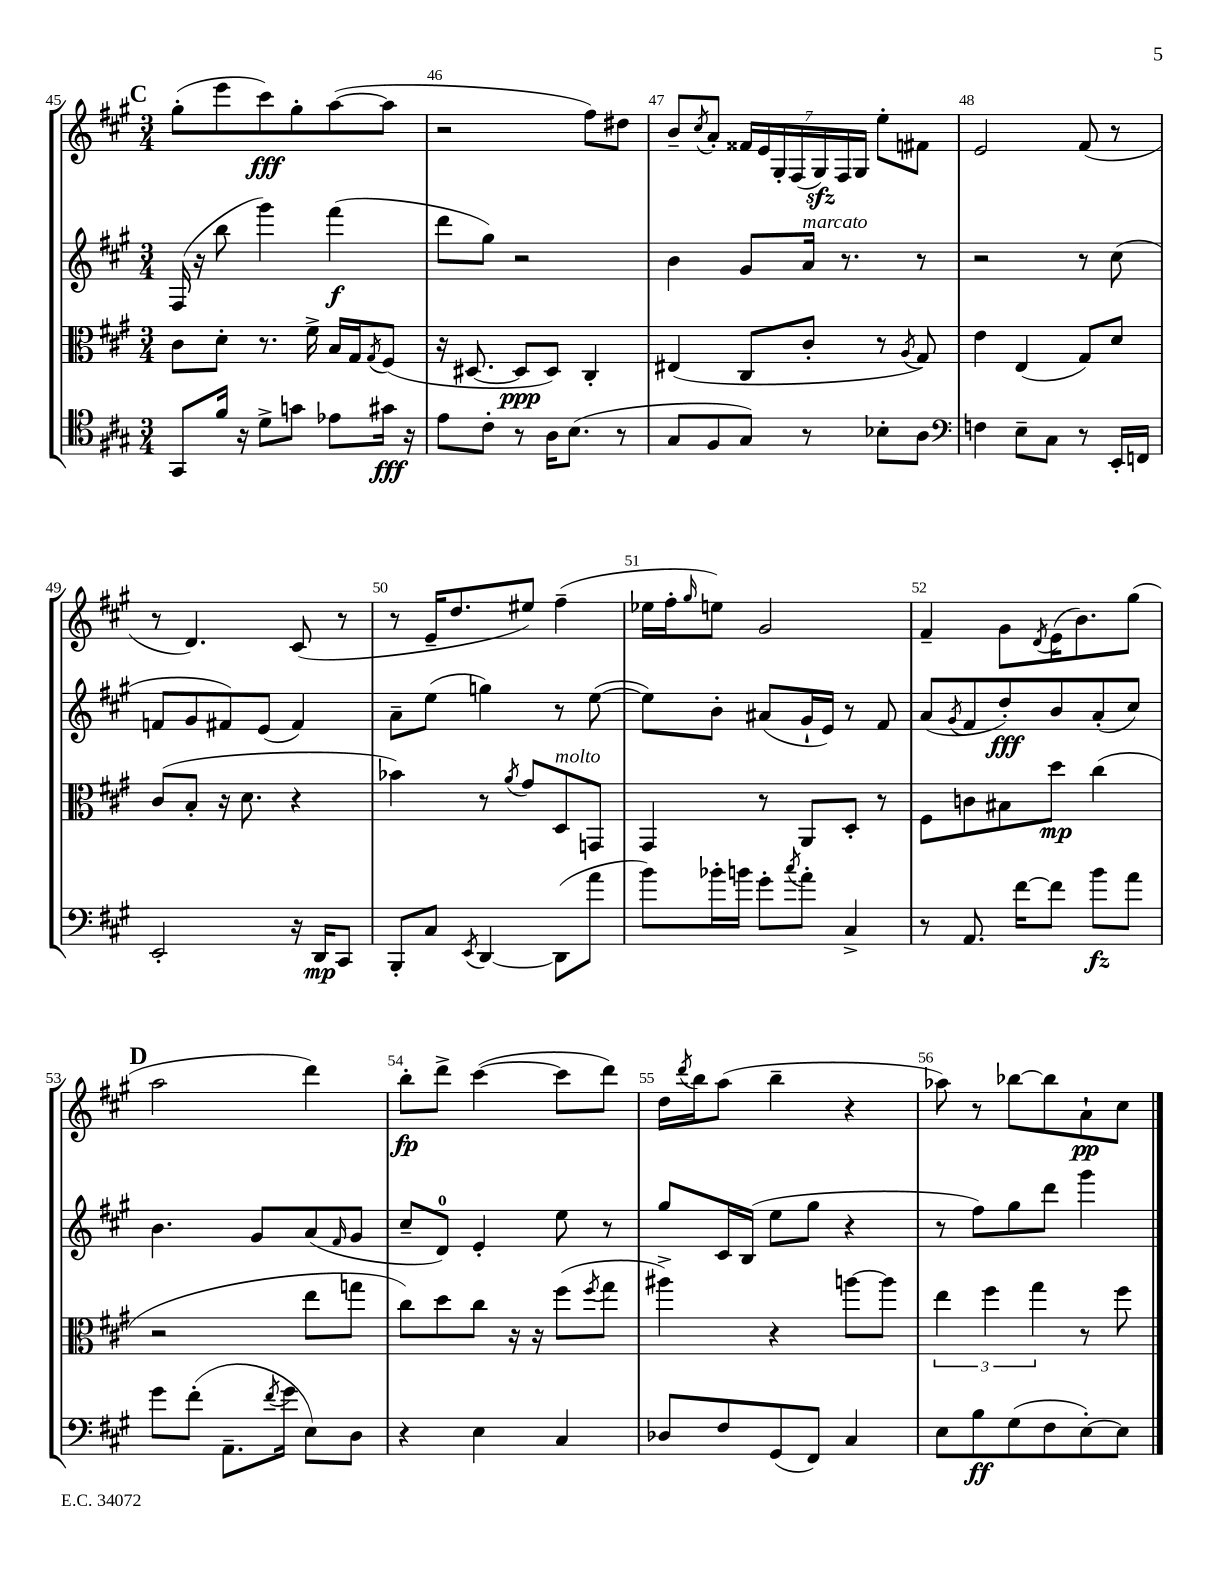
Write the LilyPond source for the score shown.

<<
\new StaffGroup <<
\new Staff = "s0" {
    \clef treble \key a \major \numericTimeSignature \time 3/4
    \mark \markup { \bold "C" } gis''8-.( e'''8 cis'''8\fff) gis''8-. a''8~( a''8 |
    r2 fis''8) dis''8 |
    b'8-- \acciaccatura { cis''8 } a'8-. \tuplet 7/4 { fisis'16 e'16 gis16-. fis16( gis16\sfz) fis16 gis16 } e''8-. fis'8 |
    e'2 fis'8( r8 |
    r8 d'4.) cis'8( r8 |
    r8 e'16-- d''8. eis''8) fis''4--( |
    ees''16 fis''16-. \grace { gis''16 } e''8) gis'2 |
    fis'4-- gis'8 \acciaccatura { d'8 } e'16( b'8.) gis''8( |
    \mark \markup { \bold "D" } a''2 d'''4) |
    b''8-.\fp d'''8-> cis'''4~( cis'''8 d'''8) |
    d''16 \acciaccatura { d'''8 } b''16 a''8( b''4-- r4 |
    aes''8) r8 bes''8~ bes''8 a'8-!\pp cis''8 \bar "|." |
}
\new Staff = "s1" {
    \clef treble \key a \major \numericTimeSignature \time 3/4
    \mark \markup { \bold "C" } fis16( r16 b''8 gis'''4) fis'''4\f( |
    d'''8 gis''8) r2 |
    b'4 gis'8 a'16^\markup { \italic "marcato" } r8. r8 |
    r2 r8 cis''8( |
    f'8 gis'8 fis'8) e'8( fis'4) |
    a'8-- e''8( g''4) r8 e''8~( |
    e''8) b'8-. ais'8( gis'16-! e'16) r8 fis'8 |
    a'8( \acciaccatura { gis'8 } fis'8 d''8-.\fff) b'8 a'8-.( cis''8) |
    \mark \markup { \bold "D" } b'4. gis'8 a'8( \grace { fis'16 } gis'8 |
    cis''8-- d'8-0) e'4-. e''8 r8 |
    gis''8 cis'16 b16( e''8 gis''8 r4 |
    r8 fis''8) gis''8 d'''8 gis'''4 \bar "|." |
}
\new Staff = "s2" {
    \clef alto \key a \major \numericTimeSignature \time 3/4
    \mark \markup { \bold "C" } cis'8 d'8-. r8. fis'16-> b16 gis16 \acciaccatura { gis8 } fis8( |
    r16 dis8.~ dis8\ppp dis8) cis4-. |
    eis4( cis8 cis'8-. r8 \acciaccatura { a8 } gis8) |
    e'4 e4( gis8) d'8 |
    cis'8( b8-. r16 d'8. r4 |
    bes'4) r8 \acciaccatura { a'8 } gis'8 d8^\markup { \italic "molto" } g,8 |
    gis,4 r8 a,8 d8-. r8 |
    fis8 c'8 bis8 d''8\mp cis''4( |
    \mark \markup { \bold "D" } r2 e''8 g''8 |
    cis''8) d''8 cis''8 r16 r16 fis''8( \acciaccatura { fis''8 } gis''8 |
    ais''4->) r4 a''8~ a''8 |
    \tuplet 3/2 { e''4 fis''4 gis''4 } r8 fis''8 \bar "|." |
}
\new Staff = "s3" {
    \clef tenor \key a \major \numericTimeSignature \time 3/4
    \mark \markup { \bold "C" } gis,8 fis'16 r16 d'8-> g'8 ees'8 gis'16\fff r16 |
    e'8 cis'8-. r8 a16 b8.( r8 |
    gis8 fis8 gis8) r8 bes8-. a8 |
    \clef bass f4 e8-- cis8 r8 e,16-. f,16 |
    e,2-. r16 d,16\mp cis,8 |
    b,,8-. cis8 \acciaccatura { e,8 } d,4~ d,8( a'8 |
    b'8) bes'16-. b'16 gis'8-. \acciaccatura { cis''8 } a'8-. cis4-> |
    r8 a,8. fis'16~ fis'8 b'8\fz a'8 |
    \mark \markup { \bold "D" } gis'8 fis'8-.( a,8.-- \acciaccatura { fis'8 } gis'16 e8) d8 |
    r4 e4 cis4 |
    des8 fis8 gis,8( fis,8) cis4 |
    e8 b8\ff gis8( fis8 e8~-.) e8 \bar "|." |
}
>>
>>
\layout { \context { \Score currentBarNumber = #45 \override BarNumber.break-visibility = ##(#f #t #t) barNumberVisibility = #all-bar-numbers-visible } }
